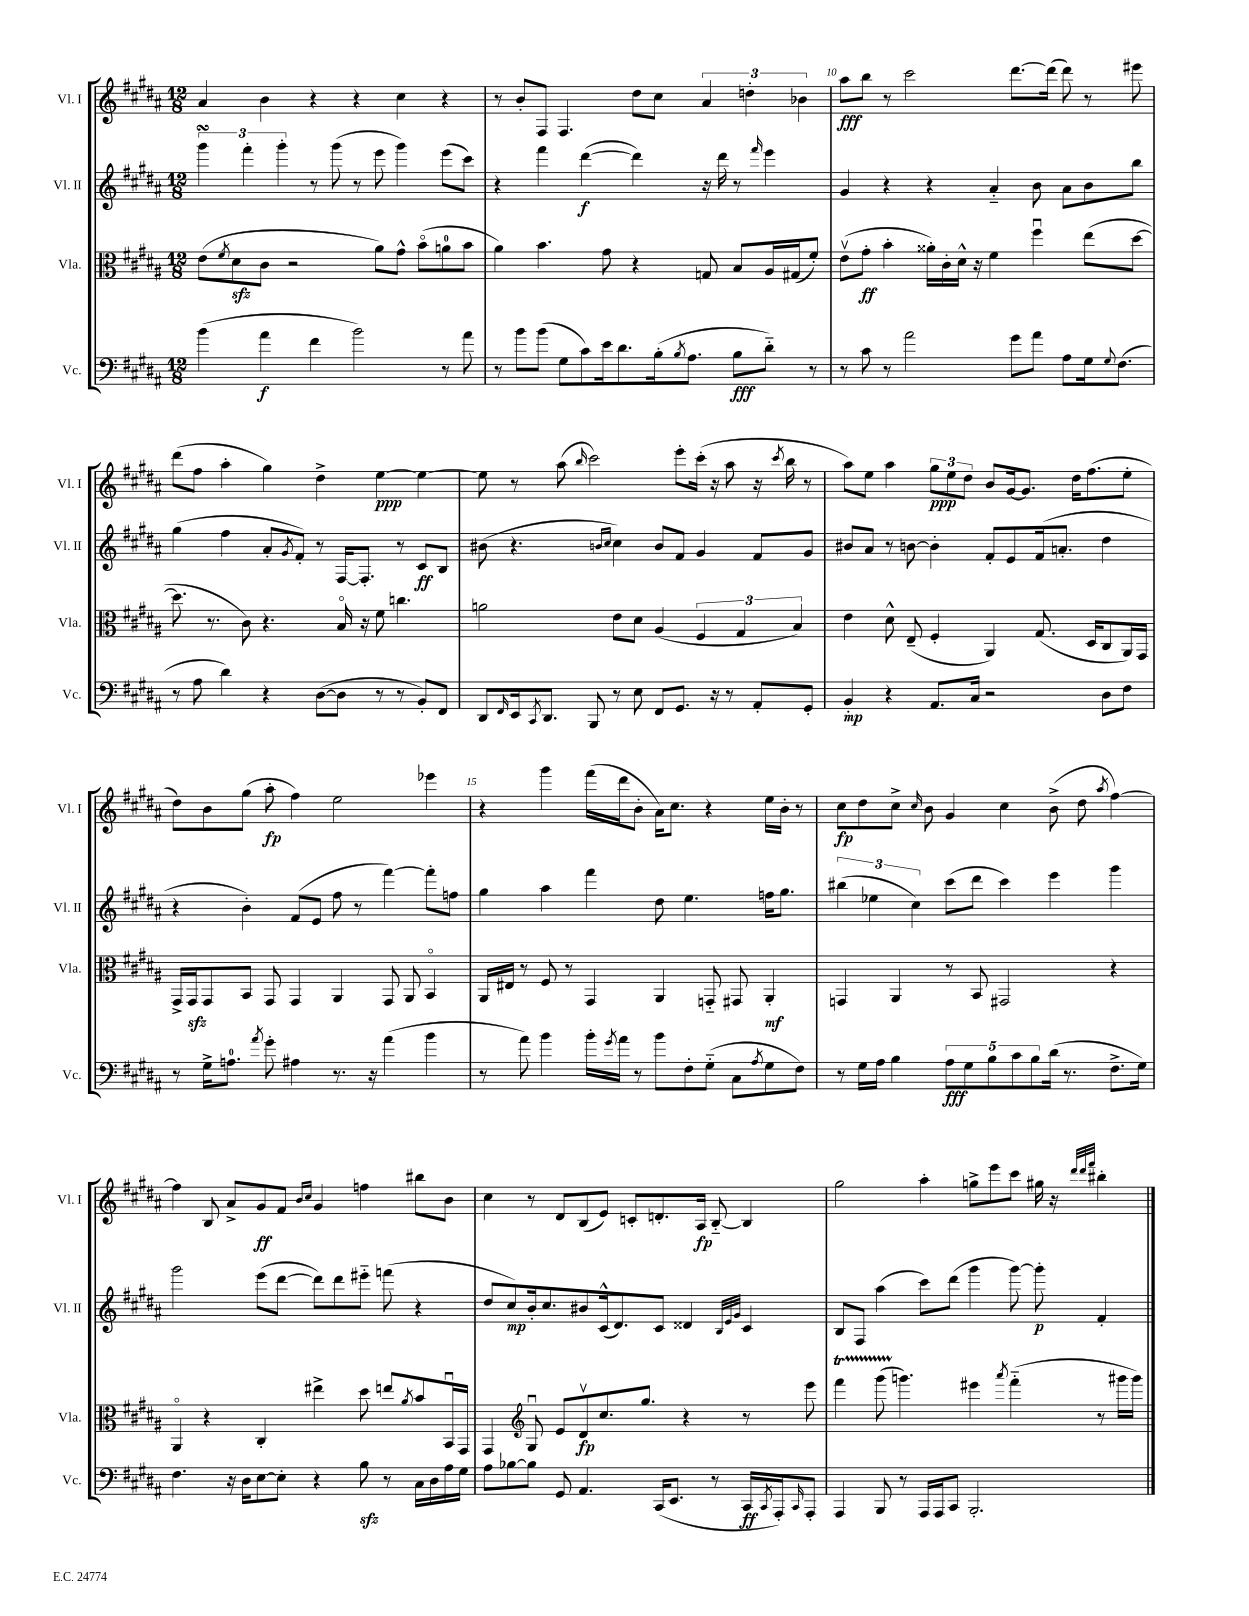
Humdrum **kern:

**kern	**kern	**kern	**kern
*staff4	*staff3	*staff2	*staff1
*clefF4	*clefC3	*clefG2	*clefG2
*k[f#c#g#d#a#]	*k[f#c#g#d#a#]	*k[f#c#g#d#a#]	*k[f#c#g#d#a#]
*M12/8	*M12/8	*M12/8	*M12/8
(4b	(8e	6ggg#	4a#
.	8qf#	.	.
.	8d#	.	.
.	.	6fff#'	.
4a#	8c#	.	4b
.	.	6ggg#'	.
.	2r	.	.
4f#	.	8r	4r
.	.	(8ggg#	.
2b)	.	8r	4r
.	8a#)	8eee	.
.	8g#^^	4ggg#)	4cc#
.	(8bo	.	.
8r	8a	(8eee	4r
8a#	8b	8ccc#)	.
=	=	=	=
8r	4a#)	4r	8r
8b	.	.	8b'
(8b	4.b	4fff#	8F#
8G#	.	.	4.F#
8c#)	.	([4ddd#	.
16e	8g#	.	.
8.d#	.	.	.
.	4r	4ddd#])	8dd#
(16B'	.	.	8cc#
8qB	.	.	.
8.A#	.	.	.
.	8G	16r	6a#
.	.	16ddd#	.
8B	8B	8r	.
.	.	.	6dd'
.	.	16qqfff#	.
8d#'~)	16A#	4eee	.
.	(16G#	.	.
.	.	.	6b-
8r	8f#')	.	.
=	=	=	=
8r	(8ev	4g#	8aa#
8c#	8g#'	.	8bb
8r	4b'	4r	8r
2a#	.	.	2ccc#
.	16a##')	4r	.
.	16c#'	.	.
.	16d#^^	.	.
.	16r	.	.
.	4f#	4a#'~	.
8g#	.	.	[8.ddd#
8a#	4ff#u	8b	.
.	.	.	(16ddd#]
8A#	.	8a#	8ddd#)
16G#	(8ee	8b	8r
8qqG#	.	.	.
(8.F#	.	.	.
.	[8dd#	8bb	8eee#
=	=	=	=
8r	8.dd#]	(4gg#	(8ddd#
8A#	.	.	8ff#
.	8.r	.	.
4d#)	.	4ff#	4aa#'
.	8c#)	.	.
4r	4.r	8a#'	4gg#)
.	.	8qg#	.
.	.	8f#')	.
([8D#	.	8r	4dd#^
8D#]	16Bo	[16F#	.
.	16r	8.F#']	.
8r	8f#	.	[4ee
8r	4.cc	8r	.
8BB')	.	8c#	4ee_
8FF#	.	8B	.
=	=	=	=
8DD#	2a	(8b#	8ee]
16qqFF#	.	.	.
16EE	.	4.r	8r
8qCC#	.	.	.
8.DD#	.	.	.
.	.	.	(8aa#
.	.	.	16qqbb
8BBB	.	.	2ccc#)
.	.	16qqb	.
.	.	16qqcc#	.
8r	8e	4cc#)	.
8E	8d#	.	.
8FF#	(4A#	8b	.
8.GG#	.	8f#	8eee'
.	6F#	4g#	(16ccc#'
16r	.	.	16r
8r	.	.	8aa#
.	6G#	.	.
8AA#'	.	8f#	16r
.	.	.	8qccc#
.	.	.	16bb
.	6B)	.	.
8GG#'	.	8g#	8r
=	=	=	=
4BB'	4e	8b#	8aa#)
.	.	8a#	8ee
4r	8d#^^	8r	4aa#
.	(8E~	[8b	.
8.AA#	4F#'	4b']	12gg#
.	.	.	12ee
.	.	.	12dd#
16C#	.	.	.
2r	4AA#)	8f#'	8b
.	.	8e	[16g#
.	.	.	8.g#]
.	(8.G#	(16f#	.
.	.	8.a'	.
.	.	.	16dd#
.	16D#	.	(8.ff#
8D#	8C#	4dd#	.
8F#	16AA#)	.	8ee'
.	16GG#	.	.
=	=	=	=
8r	16GG#^	4r	8dd#)
.	16GG#	.	.
16G#^	8GG#	.	8b
8.A	.	.	.
.	8BB	4b')	(8gg#
8qa#	.	.	.
8g#'	8GG#	.	8aa#'
4A#	4GG#	(8f#	4ff#)
.	.	8e	.
8.r	4AA#	8ff#	2ee
.	.	8r	.
16r	.	.	.
(4a#	8GG#	[4fff#)	.
.	8AA#	.	.
4b	4BBo	8fff#']	4eee-
.	.	8ff	.
=	=	=	=
8r	16AA#	4gg#	4r
.	16E#	.	.
8a#)	8r	.	.
4b	8F#	4aa#	4ggg#
.	8r	.	.
16b'	4GG#	4fff#	(16fff#
8qg#	.	.	.
16a#	.	.	16ddd#
8r	.	.	8b'
8b	4AA#	8dd#	16a#)
.	.	.	8.cc#
8F#'	.	4.ee	.
(8G#'~	8GG'~	.	4r
8C#	8GG#	.	.
8qA#	.	.	.
8G#	4AA#'	16ff	16ee
.	.	8.gg#	16b'
8F#)	.	.	8r
=	=	=	=
8r	4GG	(6bb#	8cc#
16G#	.	.	8dd#
.	.	6ee-	.
16A#	.	.	.
4B	4AA#	.	8cc#^
.	.	6cc#)	.
.	.	.	16qqcc#
.	.	.	8b
10A#	8r	(8ccc#	4g#
10G#	.	.	.
.	8BB	8ddd#	.
10B	.	.	.
.	2GG#	4ccc#)	4cc#
10c#	.	.	.
10B	.	.	.
(16d#	.	4eee	(8b^
8.r	.	.	.
.	.	.	8dd#
.	.	.	8qaa#
8.F#^	4r	4ggg#	[4ff#)
16G#)	.	.	.
=	=	=	=
4.F#	4AA#o	2ggg#	4ff#]
.	4r	.	8B
16r	.	.	8a#^
16D#	.	.	.
[8E	4C#'	(8eee	8g#
8E']	.	[8ddd#	8f#
.	.	.	16qqb
.	.	.	16qqcc#
4r	4ee#^	8ddd#])	4g#
.	.	8ddd#	.
8B	8dd#	8eee#'~	4ff
8r	8ee	(8fff	.
.	8qa#	.	.
16C#	8b	4r	8bb#
16D#	.	.	.
16A#	16BBu	.	8b
16G#	16GG#	.	.
=	=	=	=
8A#	4GG#	8dd#	4cc#
[8B-	.	8cc#)	.
*	*clefG2	*	*
8B-]	8G#u	16b'	8r
.	.	8.cc#	.
8GG#	8e	.	8d#
4.AA#	8d#v	8b#	(8B
.	8.cc#	(16c#^^	8e)
.	.	8.d#)	.
.	.	.	8c'
.	8.gg#	.	.
(16CC#	.	8c#	8.d'
8.EE	.	.	.
.	4r	4d##	.
.	.	.	16A#
8r	.	.	[8B'~
.	.	32qqB	.
.	.	32qqe	.
.	.	32qqg#	.
16CC#	8r	4c#	4B]
8qCC#	.	.	.
16AAA#')	.	.	.
16qqCC#	.	.	.
8AAA#'	8eee	.	.
=	=	=	=
4AAA#	4fff#	8B	2gg#
.	.	8F#	.
8BBB	(8ggg#	(4aa#	.
8r	4.ggg)	.	.
16AAA#	.	8ccc#)	4aa#'
16AAA#	.	.	.
8CC#	.	(8ddd#	.
2.BBB'	4eee#	4ggg#	8gg^
.	.	.	8eee
.	8qaaa#	.	.
.	(4fff#'~	[8ggg#)	8ccc#
.	.	8ggg#']	16gg#
.	.	.	16r
.	.	.	32qqddd#
.	.	.	32qqddd#
.	.	.	32qqfff#
.	8r	4f#'	4bb#'
.	16ggg#	.	.
.	16ggg#)	.	.
==	==	==	==
*-	*-	*-	*-
